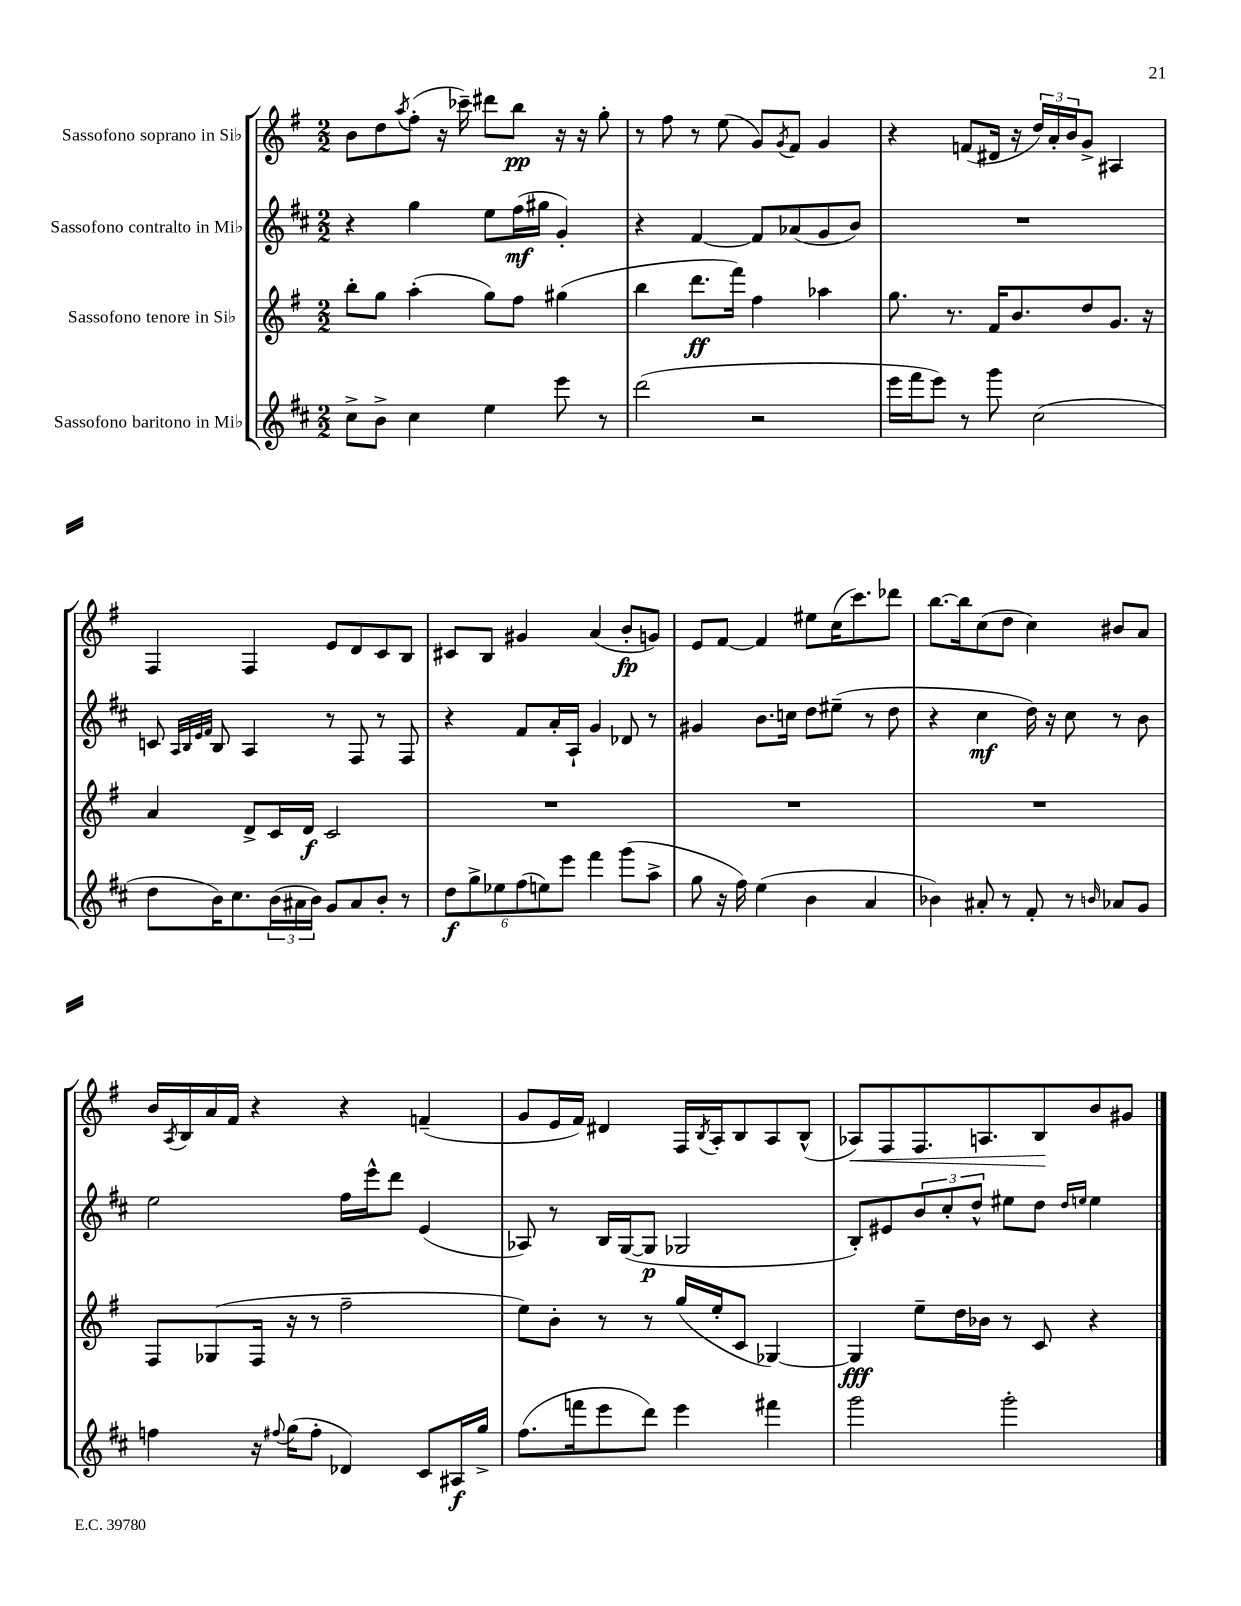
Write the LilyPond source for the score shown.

<<
\new StaffGroup <<
\new Staff = "s0" \with { instrumentName = "Sassofono soprano in Sib" } {
    \clef treble \key g \major \numericTimeSignature \time 2/2
    b'8 d''8 \acciaccatura { a''8 } fis''8-.( r16 ces'''16--) dis'''8 b''8\pp r16 r16 g''8-. |
    r8 fis''8 r8 e''8( g'8) \acciaccatura { g'8 } fis'8 g'4 |
    r4 f'8( dis'16 r16 \tuplet 3/2 { d''16) a'16-. b'16 } g'8-> ais4 |
    fis4 fis4 e'8 d'8 c'8 b8 |
    cis'8 b8 gis'4 a'4( b'8-.\fp g'8) |
    e'8 fis'8~ fis'4 eis''8 c''16( c'''8.) des'''8 |
    b''8.~ b''16 c''8( d''8 c''4) bis'8 a'8 |
    b'16 \acciaccatura { a8 } b16 a'16 fis'16 r4 r4 f'4--( |
    g'8 e'16 fis'16) dis'4 fis16 \acciaccatura { b8 } a16-. b8 a8 b8-^( |
    aes8\<) fis8 fis8. a8. b8\! b'8 gis'8 \bar "|." |
}
\new Staff = "s1" \with { instrumentName = "Sassofono contralto in Mib" } {
    \clef treble \key d \major \numericTimeSignature \time 2/2
    r4 g''4 e''8 fis''16\mf( gis''16 g'4-.) |
    r4 fis'4~ fis'8 aes'8( g'8 b'8) |
    R1 |
    c'8 \grace { a32 b32 e'32 fis'32 } b8 a4 r8 fis8 r8 fis8 |
    r4 fis'8 a'16-. a16-! g'4 des'8 r8 |
    gis'4 b'8. c''16 d''8 eis''8--( r8 d''8 |
    r4 cis''4\mf d''16) r16 cis''8 r8 b'8 |
    e''2 fis''16 e'''16-^ d'''8 e'4( |
    aes8) r8 b16 g16~( g8\p ges2 |
    b8-.) eis'8 \tuplet 3/2 { b'8 cis''8-. d''8-^ } eis''8 d''8 \grace { d''16 e''16 } e''4 \bar "|." |
}
\new Staff = "s2" \with { instrumentName = "Sassofono tenore in Sib" } {
    \clef treble \key g \major \numericTimeSignature \time 2/2
    b''8-. g''8 a''4-.( g''8) fis''8 gis''4( |
    b''4 d'''8.\ff fis'''16) fis''4 aes''4 |
    g''8. r8. fis'16 b'8. d''8 g'8. r16 |
    a'4 d'8-> c'16 d'16\f c'2 |
    R1 |
    R1 |
    R1 |
    fis8 ges8( fis16 r16 r8 fis''2-- |
    e''8) b'8-. r8 r8 g''16( e''16-. c'8 ges4~) |
    ges4\fff e''8-- d''16 bes'16 r8 c'8 r4 \bar "|." |
}
\new Staff = "s3" \with { instrumentName = "Sassofono baritono in Mib" } {
    \clef treble \key d \major \numericTimeSignature \time 2/2
    cis''8-> b'8-> cis''4 e''4 e'''8 r8 |
    d'''2( r2 |
    e'''16 fis'''16 e'''8) r8 g'''8 cis''2( |
    d''8 b'16) cis''8. \tuplet 3/2 { b'16( ais'16 b'16) } g'8 ais'8 b'8-. r8 |
    \tuplet 6/4 { d''8\f g''8-> ees''8 fis''8( e''8) e'''8 } fis'''4 g'''8( a''8-> |
    g''8 r16 fis''16) e''4( b'4 a'4 |
    bes'4) ais'8-. r8 fis'8-. r8 \grace { b'16 } aes'8 g'8 |
    f''4 r16 \appoggiatura { fis''8 } g''16( fis''8-. des'4) cis'8 ais16\f g''16-> |
    fis''8.( f'''16 e'''8 d'''8) e'''4 fis'''4 |
    g'''2 g'''2-. \bar "|." |
}
>>
>>
\layout { \context { \Score \remove "Bar_number_engraver" } }
